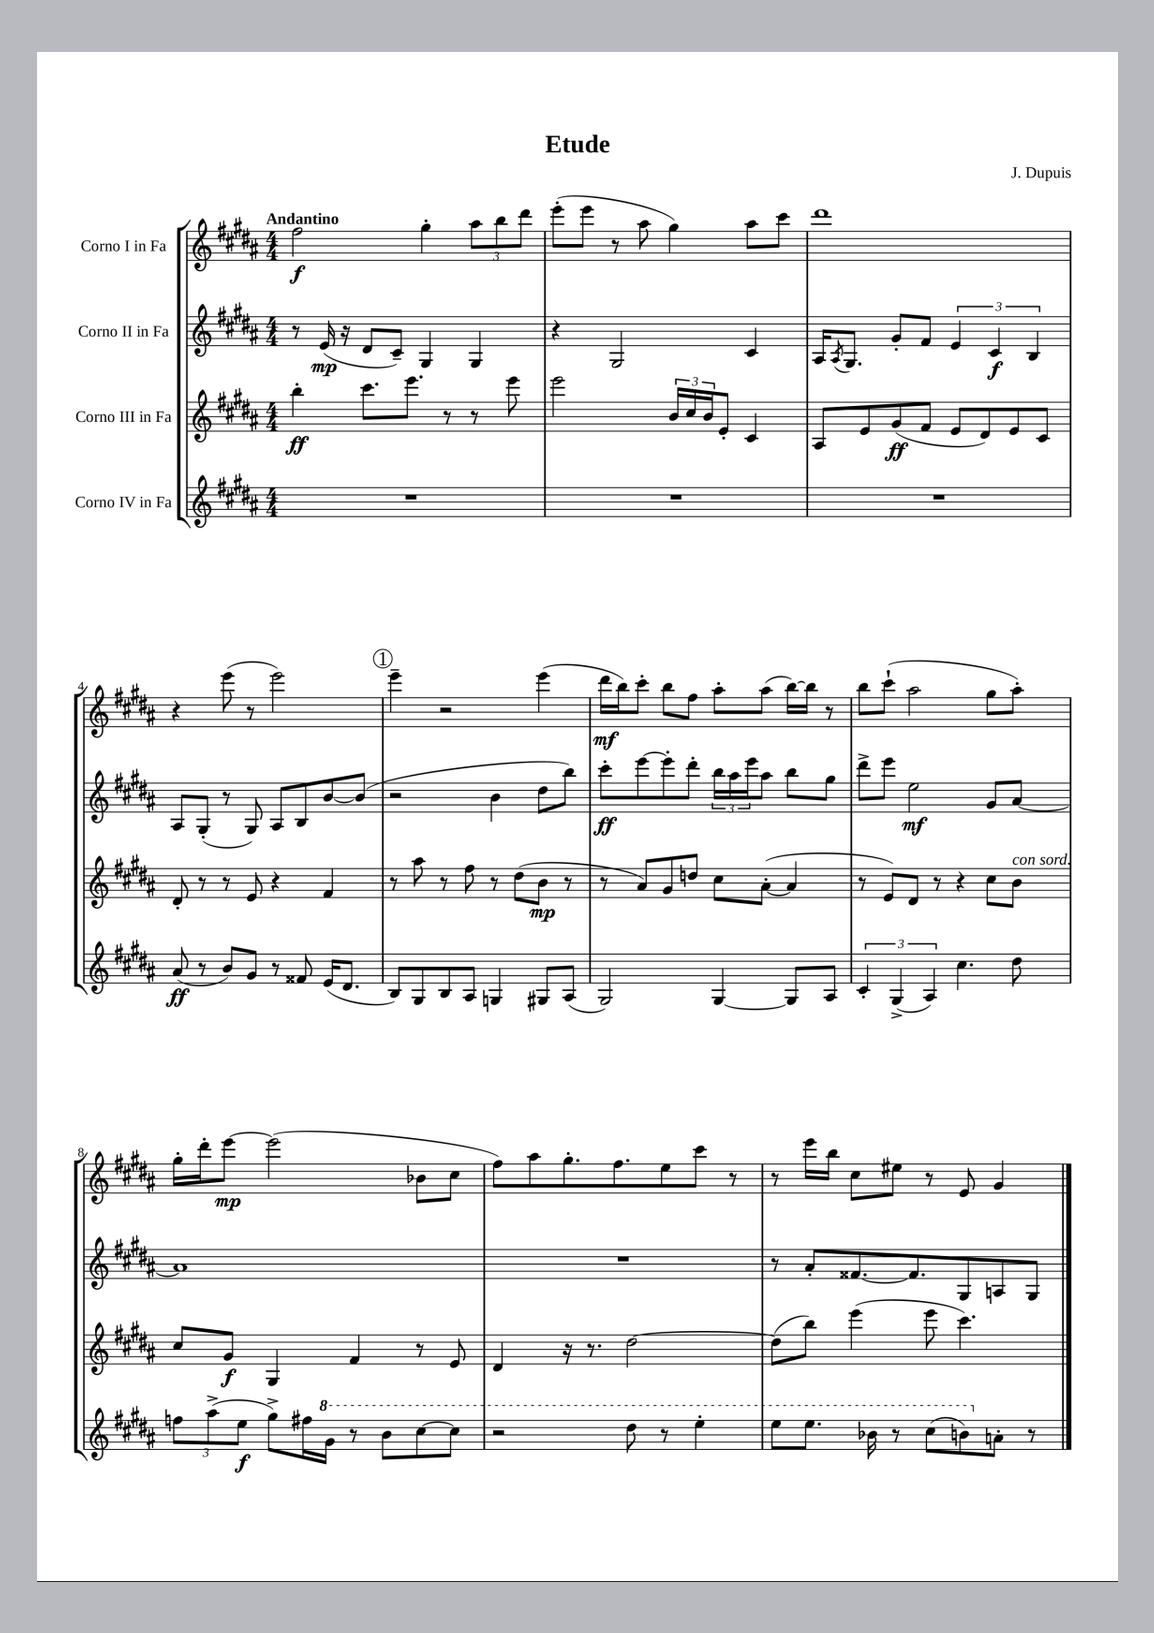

**kern	**kern	**kern	**kern
*staff4	*staff3	*staff2	*staff1
*clefG2	*clefG2	*clefG2	*clefG2
*k[f#c#g#d#a#]	*k[f#c#g#d#a#]	*k[f#c#g#d#a#]	*k[f#c#g#d#a#]
*M4/4	*M4/4	*M4/4	*M4/4
1r	4bb'	8r	2ff#
.	.	(16e	.
.	.	16r	.
.	8.ccc#	8d#	.
.	.	8c#~)	.
.	8.eee	.	.
.	.	4G#	4gg#'
.	8r	.	.
.	8r	4G#	12aa#
.	.	.	12bb
.	8eee	.	.
.	.	.	12ddd#
=	=	=	=
1r	2eee	4r	(8eee'
.	.	.	8eee
.	.	2G#	8r
.	.	.	8aa#
.	24b	.	4gg#)
.	24cc#	.	.
.	24b	.	.
.	8e'	.	.
.	4c#	4c#	8aa#
.	.	.	8ccc#
=	=	=	=
1r	8A#	16A#	1ddd#
.	.	8qA#	.
.	.	8.G#	.
.	8e	.	.
.	(8g#	8g#'	.
.	8f#	8f#	.
.	8e	6e	.
.	8d#)	.	.
.	.	6c#	.
.	8e	.	.
.	.	6B	.
.	8c#	.	.
=	=	=	=
(8a#	8d#'	8A#	4r
8r	8r	(8G#'	.
8b)	8r	8r	(8eee
8g#	8e	8G#)	8r
8r	4r	8A#	2eee)
8f##	.	8B	.
(16e	4f#	[8b	.
8.d#	.	.	.
.	.	(8b]	.
=	=	=	=
8B)	8r	2r	4eee~
8G#	8aa#	.	.
8B	8r	.	2r
8A#	8ff#	.	.
4G	8r	4b	.
.	(8dd#	.	.
8G#	8b	8dd#	(4eee
(8A#	8r	8bb)	.
=	=	=	=
2G#)	8r	8ccc#'	16ddd#
.	.	.	16bb)
.	8a#)	[8eee	8ccc#'
.	8g#	8eee']	8bb
.	8dd	8ddd#'	8ff#
[4G#	8cc#	24bb	8aa#'
.	.	24aa#	.
.	.	24eee	.
.	([8a#'	8aa#	(8aa#
8G#]	4a#]	8bb	[16bb)
.	.	.	16bb]
8A#	.	8gg#	8r
=	=	=	=
6c#'	8r	8ddd#^	8bb
.	8e)	8eee	(8ccc#`
(6G#^	.	.	.
.	8d#	2ee	2aa#
6A#)	.	.	.
.	8r	.	.
4.cc#	4r	.	.
.	8cc#	8g#	8gg#
8dd#	8b	[8a#	8aa#')
=	=	=	=
12ff	8cc#	1a#]	16gg#'
.	.	.	16ddd#'
(12aa#^	.	.	.
.	8g#	.	[8eee
12ee	.	.	.
8gg#^)	4G#	.	(2eee]
16ff#	.	.	.
16gg#	.	.	.
8r	4f#	.	.
8bb	.	.	.
[8ccc#	8r	.	8b-
8ccc#]	8e	.	8cc#
=	=	=	=
2r	4d#	1r	8ff#)
.	.	.	8aa#
.	16r	.	8.gg#'
.	8.r	.	.
.	.	.	8.ff#
8ddd#	[2dd#	.	.
8r	.	.	8ee
4eee'	.	.	8ccc#
.	.	.	8r
=	=	=	=
8eee	(8dd#]	8r	8r
8.eee	8bb)	8a#'	16eee
.	.	.	16bb
.	(4eee	[8.f##	8cc#
16bb-	.	.	.
8r	.	.	8ee#
.	.	8.f##]	.
(8ccc#	8eee	.	8r
8bb)	4.ccc#)	8G#	8e
8a'	.	8A	4g#
8r	.	8G#	.
==	==	==	==
*-	*-	*-	*-
